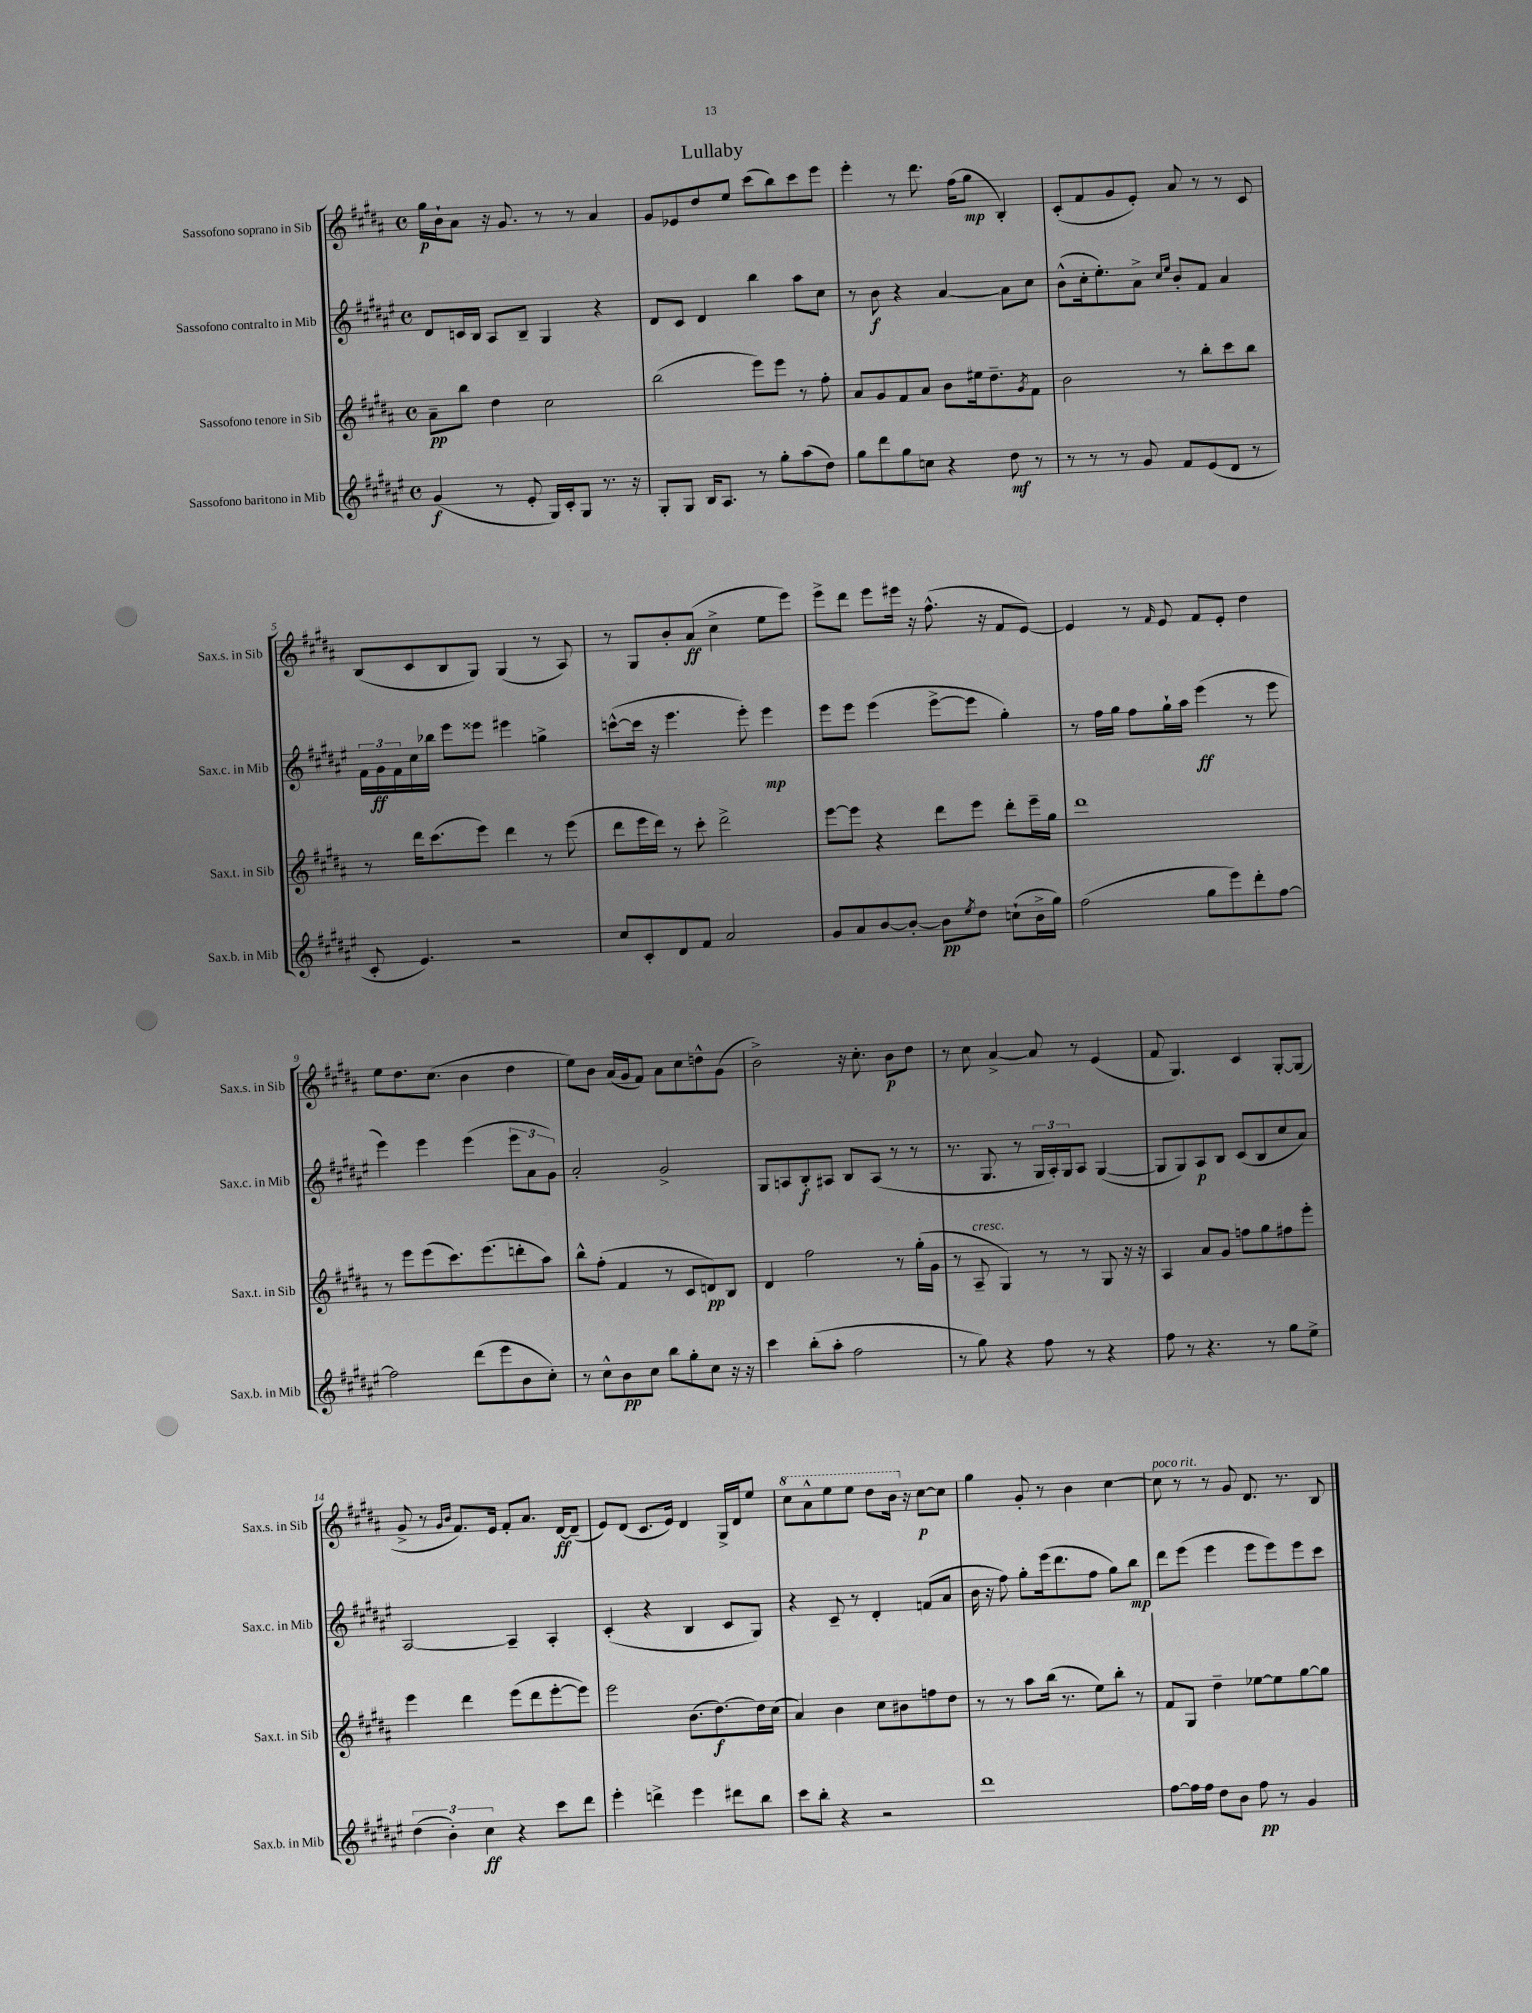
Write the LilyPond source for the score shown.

\header { title = "Lullaby" }
<<
\new StaffGroup <<
\new Staff = "s0" \with { instrumentName = "Sassofono soprano in Sib" shortInstrumentName = "Sax.s. in Sib" } {
    \clef treble \key b \major \defaultTimeSignature \time 4/4
    gis''16\p b'16-! ais'8 r16 gis'8. r8 r8 ais'4 |
    gis'8 ees'8 dis''8 e''8 cis'''8( b''8) cis'''8 e'''8 |
    e'''4-. r8 dis'''8. fis''16( gis''8\mp b4-.) |
    cis'8-.( fis'8 gis'8 e'8-.) ais'8 r8 r8 cis'8 |
    b8( cis'8 b8 gis8) gis4( r8 ais8) |
    r8 gis8 b'8-. ais'8\ff( cis''4-> e''8 e'''8) |
    e'''8-> dis'''8 e'''8 eis'''16 r16 fis''8.-^( r16 fis'8 e'8~) |
    e'4 r8 \grace { fis'16 } e'8 fis'8 e'8-. dis''4 |
    e''8 dis''8. cis''8.( b'4 dis''4 |
    e''8) b'8 ais'16( gis'16 fis'8) ais'8 cis''8 d''8-^ gis'8( |
    b'2->) r16 cis''8.-. b'8\p dis''8 |
    r8 cis''8 ais'4~-> ais'8 r8 e'4( |
    fis'8 gis4.) cis'4 gis8~-. gis8( |
    gis'8-> r8 \grace { gis'16 b'16 } fis'8.) e'16 fis'8-. ais'8. dis'16~\ff dis'8--( |
    e'8) dis'8( cis'8. e'16) dis'4 gis16-> dis'16 e''8 |
    \ottava #1 cis'''8 ais''8-^ e'''8 e'''8 dis'''8 b''16 \ottava #0 r16 cis''8~\p cis''8 |
    gis''4 gis'8-. r8 b'4 cis''4~ |
    cis''8^\markup { \italic "poco rit." } r8 r8 gis'8 dis'8. r8. b8 \bar "|." |
}
\new Staff = "s1" \with { instrumentName = "Sassofono contralto in Mib" shortInstrumentName = "Sax.c. in Mib" } {
    \clef treble \key fis \major \defaultTimeSignature \time 4/4
    dis'8 c'16 b16 ais8 b8-- gis4 r4 |
    dis'8 cis'8 dis'4 b''4 ais''8 cis''8 |
    r8 b'8\f r4 ais'4~ ais'8 cis''8 |
    b'8-^( cis''16-. eis''8.-.) ais'8-> \grace { cis''16 eis''16 } b'8-. fis'8 ais'4 |
    \tuplet 3/2 { fis'16 gis'16\ff fis'16 } cis''16 bes''16 eis'''8 eisis'''8 eis'''4 g''4-> |
    c'''8~-^( c'''16 r16 eis'''4. eis'''8-.) eis'''4\mp |
    eis'''8 eis'''8 eis'''4( eis'''8~-> eis'''8 gis''4-.) |
    r8 fis''16 gis''16 fis''8 gis''16-! ais''16 eis'''4\ff( r8 eis'''8 |
    eis'''4) eis'''4 eis'''4( \tuplet 3/2 { eis'''8 ais'8 gis'8) } |
    ais'2-. gis'2-> |
    gis8 a8 b8-.\f ais8 b8 ais8( r8 r8 |
    r8. gis8. r8 \tuplet 3/2 { gis16 ais16-.) gis16 } ais8 gis4~( |
    gis8 gis8) ais8\p b8 cis'8( b8 cis''8 ais'8) |
    ais2~ ais4-- ais4-. |
    cis'4-.( r4 b4 cis'8 gis8) |
    r4 cis'8-- r8 dis'4-. f'8( ais'8 |
    b'16 r16 fis''8) gis''8-. eis'''16( dis'''8. fis''8 gis''8) b''8\mp |
    dis'''8 eis'''8( eis'''4 eis'''8 eis'''8) eis'''8 cis'''8 \bar "|." |
}
\new Staff = "s2" \with { instrumentName = "Sassofono tenore in Sib" shortInstrumentName = "Sax.t. in Sib" } {
    \clef treble \key b \major \defaultTimeSignature \time 4/4
    ais'8--\pp b''8 dis''4 cis''2 |
    b''2( e'''8) e'''8 r8 fis''8-. |
    ais'8 gis'8 fis'8 ais'8 b'8 eis''16 dis''8.-- \acciaccatura { gis'8 } fis'8 |
    b'2 r8 b''8-. cis'''8 b''8 |
    r8 dis'''16 cis'''8.( e'''8) dis'''4 r8 e'''8( |
    dis'''8 e'''16 dis'''16) r8 cis'''8-. dis'''2-> |
    e'''8~ e'''8 r4 dis'''8 e'''8 dis'''8-. e'''16-- gis''16 |
    dis'''1 |
    r8 e'''8 e'''8( cis'''8.) e'''8.( d'''8-. ais''8) |
    b''8-^ fis''8-.( fis'4 r8 cis'8 d'8\pp) b8 |
    dis'4 fis''2 r8 gis''16-.( gis'16 |
    r8 ais8--^\markup { \italic "cresc." } gis4) r8 r8 gis8 r16 r16 |
    ais4 ais'8 gis'8 f''8 gis''8 fis''8 e'''8-. |
    e'''4 dis'''4 e'''8( dis'''8 e'''8~-. e'''8) |
    e'''2 b'8.( dis''8.~\f) dis''16 cis''16( |
    ais'4) b'4 cis''8 bis'8 f''8 dis''8 |
    r8 r8 ais''8 b''16( r8. e''8) b''8-. r8 |
    fis'8 gis8 dis''4-- ees''8~ ees''8 gis''8~ gis''8 \bar "|." |
}
\new Staff = "s3" \with { instrumentName = "Sassofono baritono in Mib" shortInstrumentName = "Sax.b. in Mib" } {
    \clef treble \key fis \major \defaultTimeSignature \time 4/4
    gis'4\f( r8 eis'8-. gis16) cis'16-. gis8 r8. r16 |
    gis8-. gis8 b16 ais8. r8 gis''8-. ais''8( dis''8) |
    gis''8 dis'''8 gis''8 c''8 r4 dis''8\mf r8 |
    r8 r8 r8 gis'8 fis'8 eis'8( dis'8 r8 |
    cis'8-. eis'4.) r2 |
    cis''8 cis'8-. dis'8 fis'8 ais'2 |
    gis'8 ais'8 b'8~ b'8~-. b'8\pp \acciaccatura { eis''8 } dis''8 c''8-!( b'16-> gis''16) |
    fis''2( gis''8 eis'''8) dis'''8-. fis''8~ |
    fis''2 dis'''8( eis'''8 b'8 cis''8-.) |
    r8 cis''8-^ b'8\pp cis''8 b''8 gis''8-. cis''8 r16 r16 |
    cis'''4 b''8-.( ais''8-. fis''2 |
    r8 gis''8) r4 fis''8 r8 r4 |
    fis''8 r8 r4. r8 gis''8 eis''8-> |
    \tuplet 3/2 { dis''4( b'4-.) cis''4\ff } r4 cis'''8 dis'''8 |
    eis'''4-. d'''4-> eis'''4 dis'''8 b''8 |
    cis'''8 b''8-. r4 r2 |
    dis'''1 |
    fis''8~ fis''16 fis''16 dis''8 b'8 fis''8\pp r8 gis'4 \bar "|." |
}
>>
>>
